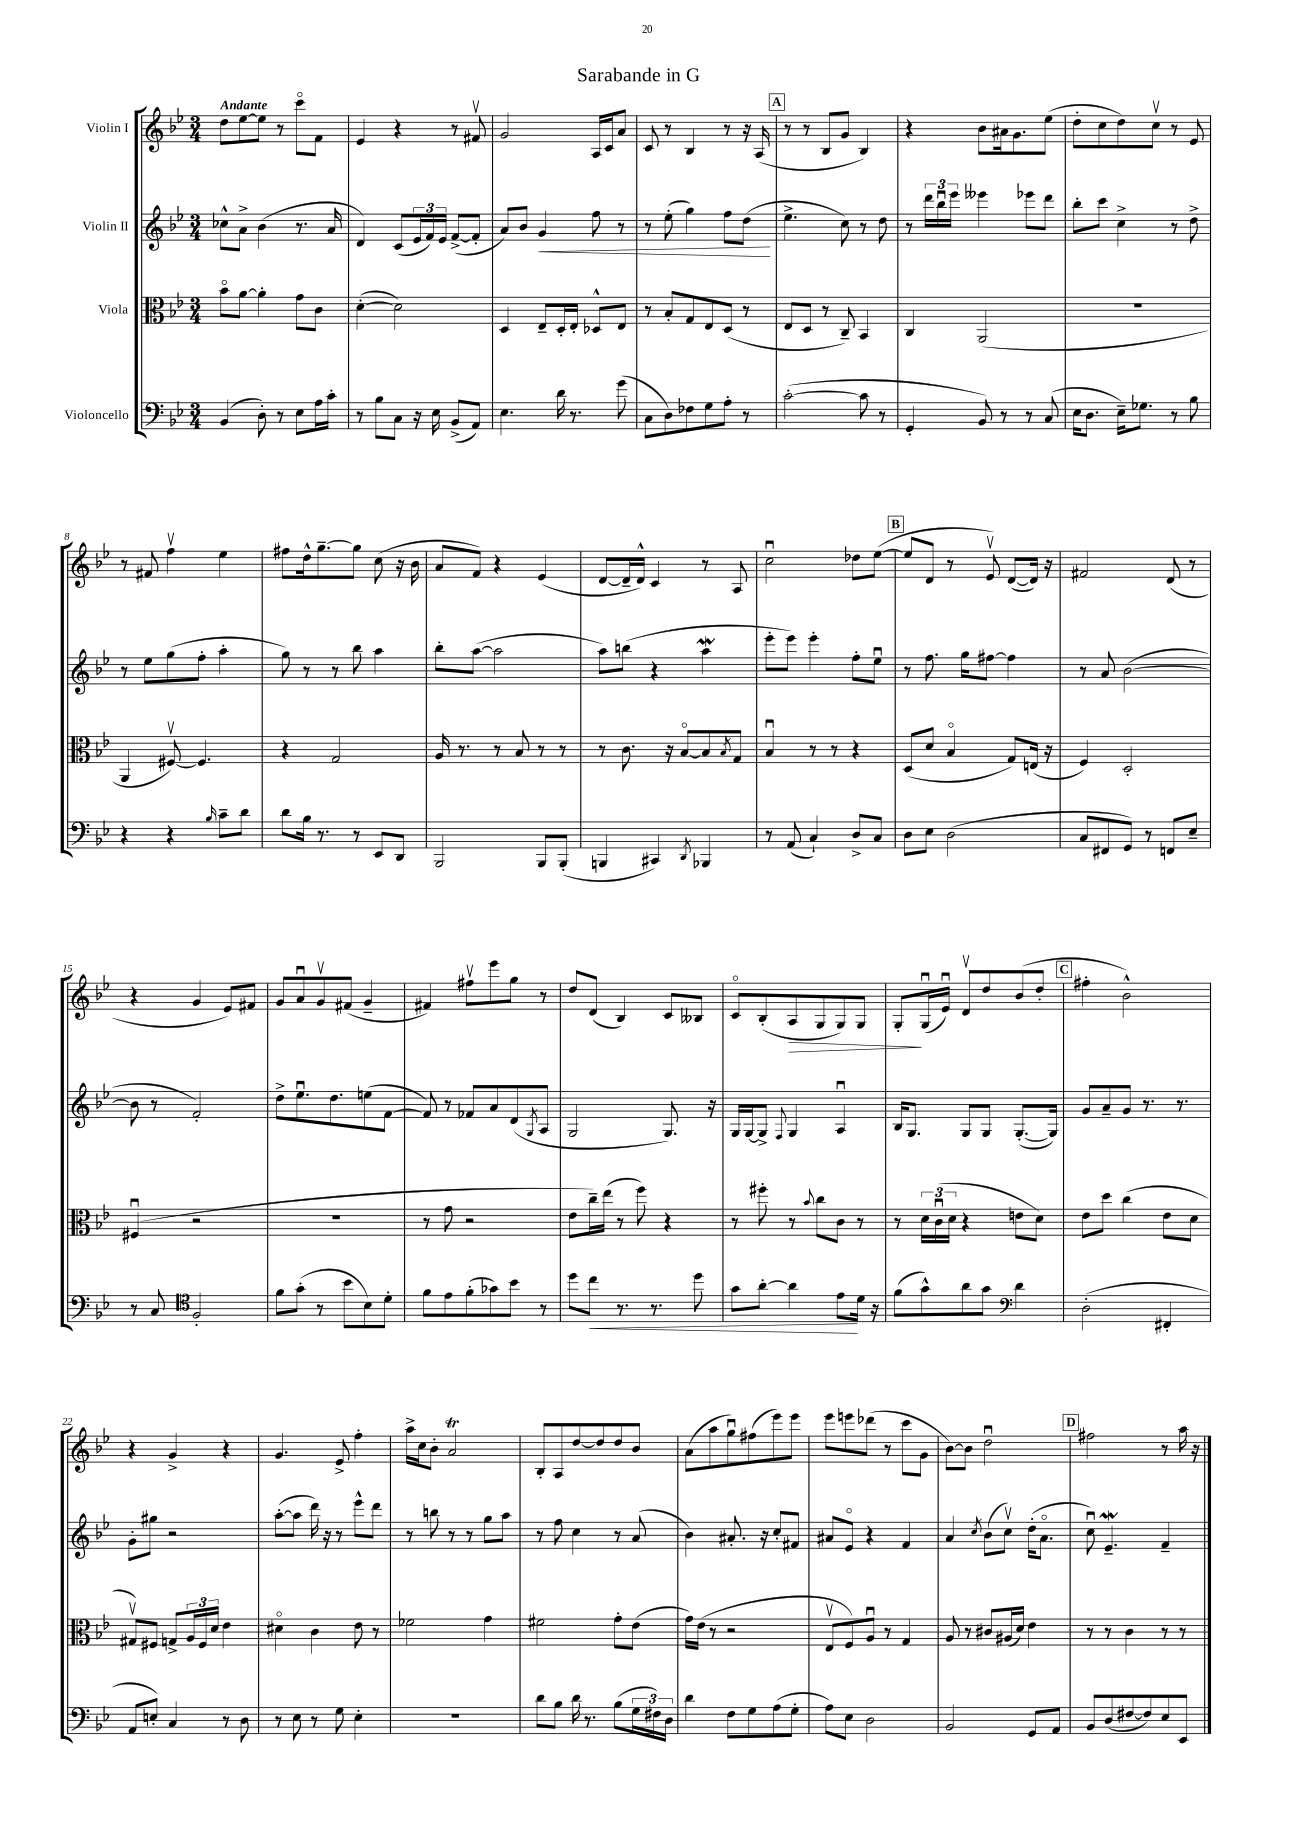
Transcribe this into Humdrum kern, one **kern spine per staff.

**kern	**dynam	**kern	**kern	**dynam	**kern	**dynam
*part4	*part4	*part3	*part2	*part2	*part1	*part1
*staff4	*staff4	*staff3	*staff2	*staff2	*staff1	*staff1
*I"Violoncello	*	*I"Viola	*I"Violin II	*	*I"Violin I	*
*clefF4	*	*clefC3	*clefG2	*	*clefG2	*
*k[b-e-]	*	*k[b-e-]	*k[b-e-]	*	*k[b-e-]	*
*M3/4	*	*M3/4	*M3/4	*	*M3/4	*
=1	=1	=1	=1	=1	=1	=1
!	!	!	!	!	!LO:TX:a:B:t=Andante	!
(4BB-/	.	8b-\L	8cc-X^^\L	.	8dd\L	.
.	.	[8a\J	8a^\J	.	[8ee-\	.
8D'\)	.	4a'\]	(4b-\	.	8ee-\J]	.
8r	.	.	.	.	8r	.
8E-\L	.	8g\L	8.r	.	8ccc\L	.
16A\L	.	8c\J	.	.	8f\J	.
16c'\JJ	.	.	16a/	.	.	.
=2	=2	=2	=2	=2	=2	=2
8r	.	([4d'\	4d/)	.	4e-/	.
8B-\L	.	.	.	.	.	.
8C\J	.	2d\])	(8c/L	.	4r	.
16r	.	.	24e-/L	.	.	.
.	.	.	24f/)	.	.	.
16E-\	.	.	.	.	.	.
.	.	.	24e-/JJ	.	.	.
(8BB-^/L	.	.	([8f^/L	.	8r	.
8AA/J)	.	.	8f'/J]	.	8f#Xv/	.
=3	=3	=3	=3	=3	=3	=3
4.E-\	.	4D/	8a/L)	.	2g/	.
.	.	.	8b-/J	.	.	.
!	!	!	!	!LO:HP:b	!	!
.	.	8E-~/L	4g/	<	.	.
16d\	.	16D'/L	.	.	.	.
8.r	.	16E-'/JJ	.	.	.	.
.	.	8D-X^^/L	8ff\	.	16A/LL	.
.	.	.	.	.	16c/J	.
(8g\	.	8E-/J	8r	.	8a/J	.
=4	=4	=4	=4	=4	=4	=4
8C\L	.	8r	8r	.	8c/	.
8D\)	.	8B-'/L	(8ee-'\	.	8r	.
8F-X\	.	8G/	4gg\)	.	4B-/	.
8G\	.	8E-/	.	.	.	.
8A'\J	.	(8D/J	8ff\L	.	8r	.
8r	.	8r	(8dd\J	.	16r	.
.	.	.	.	.	(16A/	.
.	.	.	.	[	.	.
!!LO:REH:place=s1:t=A
=5	=5	=5	=5	=5	=5	=5
([2c'\	.	8E-/L	4.ee-^\	.	8r	.
.	.	8D/J	.	.	8r	.
.	.	8r	.	.	8B-/L	.
.	.	8C~/)	8cc\)	.	8g/J	.
8c\]	.	4BB-/	8r	.	4B-/)	.
8r	.	.	8dd\	.	.	.
=6	=6	=6	=6	=6	=6	=6
4GG'/	.	4C/	8r	.	4r	.
.	.	.	24ddd\LL	.	.	.
.	.	.	24bb-u\	.	.	.
.	.	.	24eee-\JJ	.	.	.
8BB-/)	.	(2AA/	4eee--X\	.	8b-\L	.
8r	.	.	.	.	16a#X\k	.
.	.	.	.	.	8.g\	.
8r	.	.	8eee-X\L	.	.	.
(8C/	.	.	8ddd\J	.	(8ee-\J	.
=7	=7	=7	=7	=7	=7	=7
16E-\KL	.	2.r	8bb-'\L	.	8dd'\L	.
8.D\J	.	.	.	.	.	.
.	.	.	8ccc\J	.	8cc\	.
16E-~\KL)	.	.	4cc^\	.	8dd\)	.
8.G-X\J	.	.	.	.	.	.
.	.	.	.	.	8ccv\J	.
8r	.	.	8r	.	8r	.
8B-\	.	.	8dd^\	.	8e-/	.
!!LO:LB:g=z
=8	=8	=8	=8	=8	=8	=8
4r	.	4AA/	8r	.	8r	.
.	.	.	8ee-\L	.	8f#X/	.
4r	.	[8F#Xv/)	(8gg\	.	4ffv\	.
.	.	4.F#/]	8ff'\J	.	.	.
16qqB-/	.	.	.	.	.	.
8c~\L	.	.	4aa'\	.	4ee-\	.
8d\J	.	.	.	.	.	.
=9	=9	=9	=9	=9	=9	=9
8d\L	.	4r	8gg\)	.	8ff#X\L	.
16B-\Jk	.	.	8r	.	16dd^^\k	.
8.r	.	.	.	.	[8.gg~\	.
.	.	2G/	8r	.	.	.
8r	.	.	8bb-\	.	8gg\J]	.
8EE-/L	.	.	4aa\	.	(8cc\	.
8DD/J	.	.	.	.	16r	.
.	.	.	.	.	16b-\	.
=10	=10	=10	=10	=10	=10	=10
2BBB-/	.	16A/	8bb-'\L	.	8a/L	.
.	.	8.r	.	.	.	.
.	.	.	([8aa\J	.	8f/J)	.
.	.	8r	2aa\]	.	4r	.
.	.	8B-/	.	.	.	.
8BBB-/L	.	8r	.	.	(4e-/	.
(8BBB-'/J	.	8r	.	.	.	.
=11	=11	=11	=11	=11	=11	=11
4BBBn/	.	8r	8aa\L)	.	[8d/L	.
.	.	8.c\	(8bbn\J	.	16d~/L]	.
.	.	.	.	.	16d^^/JJ)	.
4CC#X/)	.	.	4r	.	4c/	.
.	.	16r	.	.	.	.
.	.	[8B-/L	.	.	.	.
8qDD/	.	.	.	.	.	.
4BBB-X/	.	8B-/]	4aaW\	.	8r	.
.	.	8qB-/	.	.	.	.
.	.	8G/J	.	.	8A/	.
=12	=12	=12	=12	=12	=12	=12
8r	.	4B-u/	8eee-'\L	.	2ccu\	.
(8AA/	.	.	8eee-\J)	.	.	.
4C`/)	.	8r	4eee-'\	.	.	.
.	.	8r	.	.	.	.
8D^/L	.	4r	8ff'\L	.	8dd-X\L	.
8C/J	.	.	8ee-u\J	.	([8ee-\J	.
!!LO:REH:place=s1:t=B
=13	=13	=13	=13	=13	=13	=13
8D\L	.	(8D/L	8r	.	8ee-/L]	.
8E-\J	.	8d/J	8.ff\	.	8d/J	.
(2D\	.	4B-/	.	.	8r	.
.	.	.	16gg\KL	.	.	.
.	.	.	[8ff#X\J	.	8e-v/)	.
.	.	8G/L)	4ff#\]	.	([8d/L	.
.	.	(16En/Jk	.	.	16d/Jk])	.
.	.	16r	.	.	16r	.
=14	=14	=14	=14	=14	=14	=14
8C/L	.	4F/)	8r	.	2f#X/	.
8FF#X/	.	.	8a/	.	.	.
8GG/J)	.	2D'/	([2b-\	.	.	.
8r	.	.	.	.	.	.
8FFn/L	.	.	.	.	(8d/	.
8E-~/J	.	.	.	.	8r	.
!!LO:LB:g=z
=15	=15	=15	=15	=15	=15	=15
8r	.	(4F#Xu/	8b-\]	.	4r	.
8C/	.	.	8r	.	.	.
*clefC4	*	*	*	*	*	*
2F'/	.	2r	2f'/)	.	4g/	.
.	.	.	.	.	8e-/L)	.
.	.	.	.	.	8f#X/J	.
=16	=16	=16	=16	=16	=16	=16
8f\L	.	2.r	8dd^\L	.	8g/L	.
(8g'\J	.	.	8.ee-u\	.	8au/	.
8r	.	.	.	.	8gv/	.
.	.	.	8.dd\	.	.	.
8b-\L	.	.	.	.	(8f#X/J	.
8B-\)	.	.	(8een\	.	4g~/	.
8d'\J	.	.	[8f\J	.	.	.
=17	=17	=17	=17	=17	=17	=17
8f\L	.	8r	8f/])	.	4f#X/)	.
8e-\	.	8g\	8r	.	.	.
(8f'\	.	2r	8f-X/L	.	8ff#Xv\L	.
8g-X\)	.	.	8a/	.	8eee-\	.
8b-\J	.	.	(8d/	.	8gg\J	.
.	.	.	8qG/	.	.	.
8r	.	.	8A/J	.	8r	.
=18	=18	=18	=18	=18	=18	=18
8dd\L	.	8e-\L	2G/	.	8dd/L	.
!	!LO:HP:b	!	!	!	!	!
8cc\J	<	16cc~\L)	.	.	(8d/J	.
.	.	(16ee-\JJ	.	.	.	.
8.r	.	8r	.	.	4B-/)	.
.	.	8ff\)	.	.	.	.
8.r	.	.	.	.	.	.
.	.	4r	8.G/)	.	8c/L	.
8dd\	.	.	.	.	8B--X/J	.
.	.	.	16r	.	.	.
=19	=19	=19	=19	=19	=19	=19
8g\L	.	8r	16G/LL	.	8c/L	.
.	.	.	[16G/J	.	.	.
[8a'\J	.	8ff#X'\	8G^/J]	.	(8B-'/	.
.	.	.	8qqF/	.	.	.
!	!	!	!	!	!	!LO:HP:b
4a\]	.	8r	4G/	.	8A/	>
.	.	8qqb-/	.	.	.	.
.	.	8cc\L	.	.	8G/	.
8e-\L	.	8c\J	4Au/	.	8G/)	.
16d\Jk	[	8r	.	.	8G/J	.
16r	.	.	.	.	.	.
=20	=20	=20	=20	=20	=20	=20
(8f\L	.	8r	16B-/KL	.	8G'/L	.
.	.	.	8.G/J	.	.	.
8g^^\)	.	24d\LL	.	.	(16Gu/L	]
.	.	(24cu\	.	.	.	.
.	.	.	.	.	16e-u/JJ)	.
.	.	24d\JJ	.	.	.	.
8a\	.	4r	8G/L	.	8dv/L	.
8g\J	.	.	8G/J	.	8dd/	.
*clefF4	*	*	*	*	*	*
4d\	.	8en\L	([8.G'/L	.	(8b-/	.
.	.	8d\J)	.	.	8dd'/J	.
.	.	.	16G/Jk])	.	.	.
!!LO:REH:place=s1:t=C
=21	=21	=21	=21	=21	=21	=21
(2D'\	.	8e-\L	8g/L	.	4ff#X'\	.
.	.	8dd\J	8a~/	.	.	.
.	.	(4cc\	8g/J	.	2b-^^\)	.
.	.	.	8.r	.	.	.
4FF#X'/	.	8e-\L	.	.	.	.
.	.	.	8.r	.	.	.
.	.	8d\J	.	.	.	.
!!LO:LB:g=z
=22	=22	=22	=22	=22	=22	=22
8AA/L	.	8G#Xv/L)	8g'\L	.	4r	.
8En'/J)	.	8F#X/J	8gg#X\J	.	.	.
4C/	.	8Gn^/L	2r	.	4g^/	.
.	.	24A/L	.	.	.	.
.	.	24F#/	.	.	.	.
.	.	24d/JJ	.	.	.	.
8r	.	4e-\	.	.	4r	.
8D\	.	.	.	.	.	.
=23	=23	=23	=23	=23	=23	=23
8r	.	4d#X\	([8aa'\L	.	4.g/	.
8E-\	.	.	8aa\J]	.	.	.
8r	.	4c\	16ddd\)	.	.	.
.	.	.	16r	.	.	.
8G\	.	.	8r	.	8e-^/	.
4E-'\	.	8e-\	8eee-^^\L	.	4ff'\	.
.	.	8r	8ddd\J	.	.	.
=24	=24	=24	=24	=24	=24	=24
2.r	.	2f-X\	8r	.	16aa^\LL	.
.	.	.	.	.	16cc\J	.
.	.	.	8bbn\	.	8b-'\J	.
.	.	.	8r	.	2at/	.
.	.	.	8r	.	.	.
.	.	4g\	8gg\L	.	.	.
.	.	.	8aa\J	.	.	.
=25	=25	=25	=25	=25	=25	=25
8d\L	.	2f#X\	8r	.	8B-'/L	.
8B-\J	.	.	8ff\	.	8A/	.
16d\	.	.	4cc\	.	[8dd/	.
8.r	.	.	.	.	.	.
.	.	.	.	.	8dd/]	.
(8B-\L	.	8g'\L	8r	.	8dd/	.
24G\L	.	(8e-\J	(8a/	.	8b-/J	.
24F#X\)	.	.	.	.	.	.
24D\JJ	.	.	.	.	.	.
=26	=26	=26	=26	=26	=26	=26
4d\	.	16g\LL)	4b-\)	.	(8a\L	.
.	.	(16e-\JJ	.	.	.	.
.	.	8r	.	.	8aa\	.
8F\L	.	2r	8.a#X'/	.	8ggu\)	.
8G\	.	.	.	.	(8ff#X\	.
.	.	.	16r	.	.	.
(8A\	.	.	8cc'/L	.	8eee-\)	.
8G'\J	.	.	8f#X/J	.	8eee-\J	.
=27	=27	=27	=27	=27	=27	=27
8A\L)	.	8E-v/L	8a#X/L	.	8eee-\L	.
8E-\J	.	8F/)	8e-/J	.	8eeen\	.
2D\	.	8Au/J	4r	.	(8ddd-X\J	.
.	.	8r	.	.	8r	.
.	.	4G/	4f/	.	8ccc\L	.
.	.	.	.	.	8g\J	.
=28	=28	=28	=28	=28	=28	=28
2BB-/	.	8A/	4a/	.	[8b-\L)	.
.	.	8r	.	.	8b-\J]	.
.	.	.	8qcc/	.	.	.
.	.	8c#X/L	(8b-\L	.	2ddu\	.
.	.	(16A#X/L	8ccv\J)	.	.	.
.	.	16d/JJ)	.	.	.	.
8GG/L	.	4e-\	(16dd'\KL	.	.	.
.	.	.	8.a\J	.	.	.
8AA/J	.	.	.	.	.	.
!!LO:REH:place=s1:t=D
=29	=29	=29	=29	=29	=29	=29
8BB-/L	.	8r	8ccu\)	.	2ff#X\	.
(8D/	.	8r	4.e-w~/	.	.	.
[8F#X/	.	4c\	.	.	.	.
8F#/])	.	.	.	.	.	.
8E-/	.	8r	4f~/	.	8r	.
8EE-/J	.	8r	.	.	16aa\	.
.	.	.	.	.	16r	.
==	==	==	==	==	==	==
*-	*-	*-	*-	*-	*-	*-
